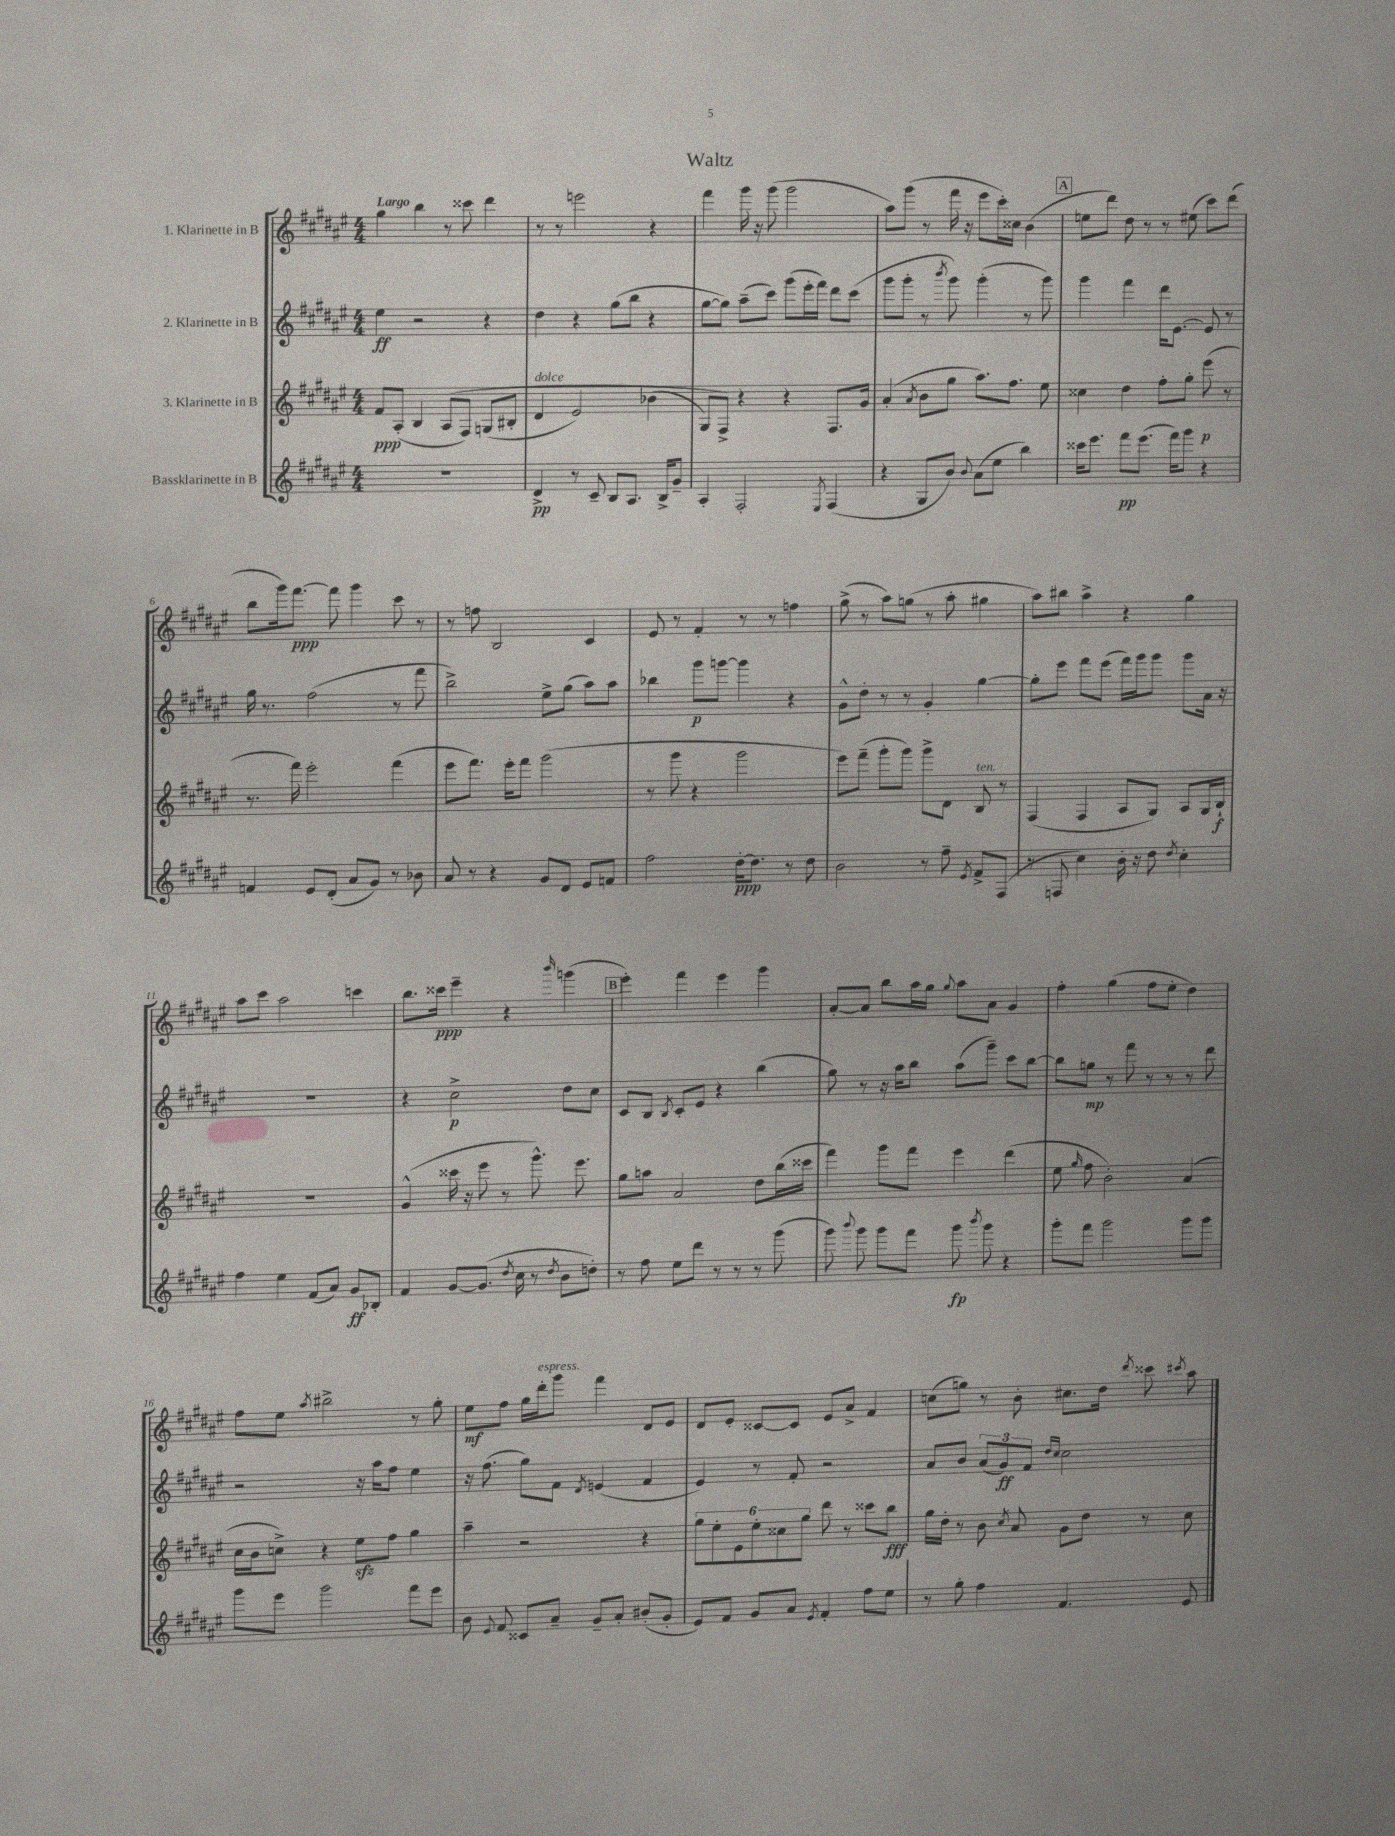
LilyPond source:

\header { title = "Waltz" }
<<
\new StaffGroup <<
\new Staff = "s0" \with { instrumentName = "1. Klarinette in B" } {
    \clef treble \key fis \major \numericTimeSignature \time 4/4 \tempo "Largo"
    \autoBeamOff gis''4 b''4 r8 cisis'''8 dis'''4 |
    r8 r8 e'''2 r4 |
    fis'''4 gis'''16 r16 gis'''8( gis'''2 |
    ais''8[) gis'''8]( r8 fis'''16 r16 eis'''8[ cis'''16-.) cisis''16] b'4( |
    \mark \markup { \box "A" } e''8[ dis'''8]) dis''8 r8 r8 eis''8( cis'''8[) dis'''8]( |
    b''8[ gis'''16) fis'''8.]~\ppp fis'''8 gis'''4 cis'''8 r8 |
    r8 f''8 b2 cis'4 |
    eis'8 r8 fis'4-. r8 r8 f''4 |
    gis''8->( r8 ais''8[) g''8]( r8 ais''8-. gis''4 |
    ais''8[) bis''8] ais''4-> r4 gis''4 |
    ais''8[ cis'''8] ais''2 c'''4 |
    b''8.[ cisis'''16]\ppp eis'''4-- r4 \grace { b'''16 } g'''4( |
    \mark \markup { \box "B" } eis'''4-.) fis'''4 eis'''4 gis'''4 |
    ais'8[~-. ais'8] b''8[ ais''16 gis''16] \appoggiatura { gis''8 } ais''8[ ais'8] gis'4 |
    fis''4-. gis''4( fis''8[ eis''8]-. dis''4) |
    fis''8[ eis''8] \acciaccatura { ais''8 } bis''2-> r8 gis''8-. |
    eis''8[\mf fis''8] gis''16[ dis'''16-.^\markup { \italic "espress." } gis'''8] fis'''4 dis'8[ eis'8] |
    dis'8[ eis'8]-. cisis'8[~ cisis'8] eis'8[ ais'8]-> fis'4 |
    c''8[( g''8]) r8 b'8-. cis''8.[ dis''16] \acciaccatura { dis'''8 } cisis'''8 \acciaccatura { cis'''8 } ais''8 \bar "|." |
}
\new Staff = "s1" \with { instrumentName = "2. Klarinette in B" } {
    \clef treble \key fis \major \numericTimeSignature \time 4/4
    \autoBeamOff eis''4\ff r2 r4 |
    dis''4 r4 gis''8[( b''8] r4 |
    gis''8[~ gis''8]) ais''8[--( cis'''8]) gis'''8[( eis'''16-. fis'''16]) dis'''8[ cis'''8]( |
    gis'''8[ gis'''8]-. r8 \acciaccatura { b'''8 } gis'''8) gis'''4-.( r8 gis'''8) |
    \mark \markup { \box "A" } gis'''4 fis'''4 dis'''16[ eis'8.]~ eis'8 r8 |
    gis''16 r8. fis''2( r8 fis'''8 |
    b''2->) eis''8[-> gis''8]( ais''8[) ais''8] |
    bes''4 gis'''8[\p g'''8]~ g'''4 r4 |
    gis'8[-^ dis''8]-. r8 r8 gis'4-. gis''4~ |
    gis''8[-. eis'''8] fis'''8[ eis'''8]( fis'''16[) gis'''16 gis'''8] gis'''8[ ais'16] r16 |
    R1 |
    r4 cis''2->\p dis''8[ cis''8] |
    \mark \markup { \box "B" } cis'8[ b8] \acciaccatura { b8 } cis'8[-. eis'8] r4 b''4( |
    gis''8) r8 r16 ais''16[ b''8] ais''8[( gis'''8]--) cis'''8[ b''8]~ |
    b''8[ g''8]\mp r8 fis'''8 r8 r8 r8 dis'''8 |
    r2 r16 ais''16[ fis''8] eis''4 |
    r16 fis''8.( gis''8[) fis'8] \acciaccatura { dis'8 } e'4( fis'4 |
    eis'4) r8 fis'8-. r2 |
    ais'8[ b'8] \tuplet 3/2 { ais'8[( gis'8\ff) fis'8] } \grace { dis''16[ cis''16] } cis''2 \bar "|." |
}
\new Staff = "s2" \with { instrumentName = "3. Klarinette in B" } {
    \clef treble \key fis \major \numericTimeSignature \time 4/4
    \autoBeamOff fis'8[\ppp ais8]-.( b4 ais8[\( fis8]) g8[( bis8]-. |
    dis'4^\markup { \italic "dolce" } eis'2) bes'4( |
    gis8[) fis8]->\) r4 r4 fis8.[ gis'16] |
    ais'4-.( \acciaccatura { ais'8 } b'8[ gis''8] ais''8.[) fis''8.] eis''8 |
    \mark \markup { \box "A" } cisis''4 dis''4 fis''8[-. gis''8]-. eis'''8\p( r8 |
    r8. fis'''16) eis'''2-. fis'''4( |
    eis'''8[ fis'''8.]) eis'''16[-. fis'''8] gis'''2( |
    r8 gis'''8 r4 gis'''2 |
    eis'''8[) fis'''8]--( gis'''8[-. gis'''8]) gis'''8[-> dis'8] b8^\markup { \italic "ten." } r8 |
    fis4( fis4 ais8[ gis8]) ais8[ gis16 b16]-!\f |
    R1 |
    gis'4-^( cisis'''16 r16 eis'''8 r8 gis'''8.-^) eis'''8. |
    \mark \markup { \box "B" } gis''8[ a''8] ais'2 dis''8[ b''16( cisis'''16] |
    fis'''4) gis'''8[ fis'''8] eis'''4 dis'''4( |
    eis''8 \grace { gis''16 } fis''8 b'2-.) ais'4( |
    cis''16[ b'16 c''8]->) r4 eis''8[\sfz fis''8] gis''4 |
    ais''4-- r2 r4 |
    \tuplet 6/4 { gis''8[ eis''8-. eis'8 eis''8-. cisis''8 gis''8] } dis'''8 r8 cisis'''8[ b''8]\fff |
    gis''16[ dis''16]-. r8 b'8 \acciaccatura { cis''8 } ais'8 gis'8[ dis''8] r8 cis''8 \bar "|." |
}
\new Staff = "s3" \with { instrumentName = "Bassklarinette in B" } {
    \clef treble \key fis \major \numericTimeSignature \time 4/4
    \autoBeamOff R1 |
    dis'4->\pp r8 cis'8-- b8[ ais8.] b16[-> gis'8]-- |
    ais4-. fis2-. \acciaccatura { eis8 } fis4( |
    r4 gis8[ b'8]) \appoggiatura { b'8 } ais'8[( eis''8] b''4) |
    \mark \markup { \box "A" } cisis'''16[ eis'''8.] fis'''8[\pp eis'''8.]( fis'''16[) gis'''8] r4 |
    f'4 eis'8[ dis'8]-.( ais'8[ gis'8]) r8 bes'8 |
    ais'8 r8 r4 gis'8[ dis'8] eis'8[ f'8] |
    fis''2 dis''16[~-.\ppp dis''8.] r8 dis''8 |
    b'2 r8 fis''8-- \acciaccatura { eis'8 } fis'8[-> fis8]( |
    r8 f8 cis''4) b'16-. r16 dis''8 \acciaccatura { dis''8 } cis''4-. |
    fis''4 eis''4 fis'8[( ais'8]) gis'8[\ff bes8]-. |
    fis'4 gis'8[~ gis'8.]( \acciaccatura { dis''8 } cis''16 r8 \acciaccatura { dis''8 } b'8[ d''8]-.) |
    \mark \markup { \box "B" } r8 fis''8 eis''8[ dis'''8] r8 r8 r8 gis'''8( |
    gis'''8) \appoggiatura { b'''8 } gis'''8 gis'''8[ fis'''8] gis'''8\fp \acciaccatura { b'''8 } gis'''8 r4 |
    gis'''8[-. fis'''8] gis'''2 gis'''8[ gis'''8] |
    gis'''8[ eis'''8] gis'''2 fis'''8[ eis'''8] |
    b'8 \appoggiatura { eis'8 } fis'8 cisis'8[ ais'8]-- gis'8[-- ais'8]-. bis'8[-.( gis'8]-. |
    eis'8[) fis'8] gis'8[ ais'8] \acciaccatura { eis'8 } fis'4-. fis''8[ eis''8] |
    r8 gis''8-. fis''4 fis'4. eis'8 \bar "|." |
}
>>
>>
